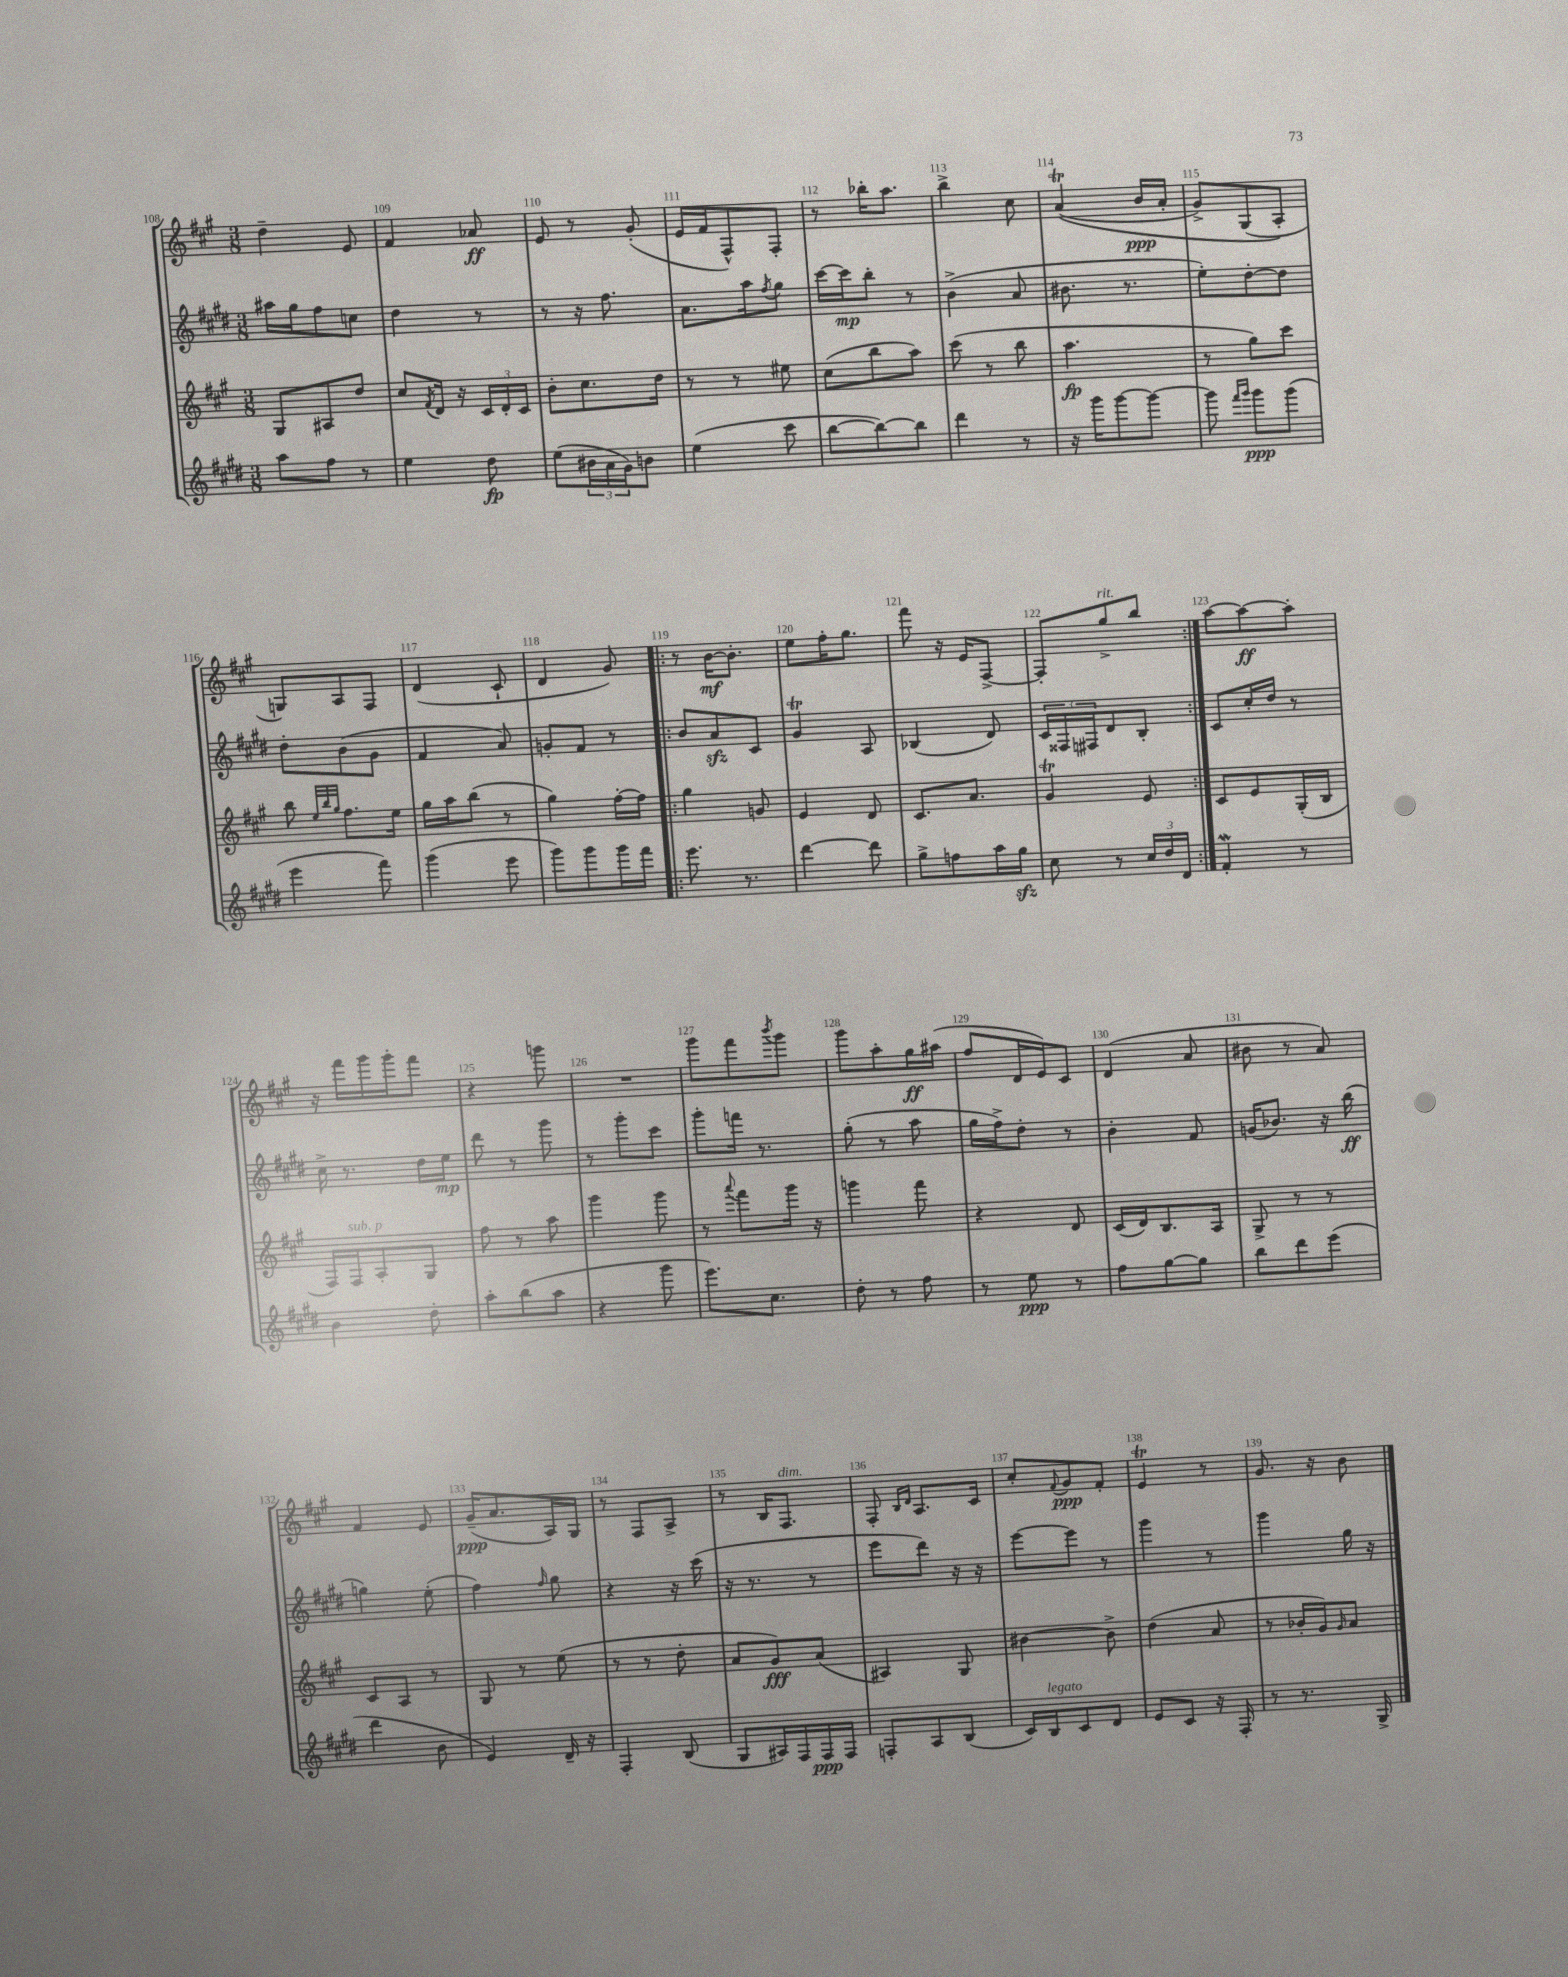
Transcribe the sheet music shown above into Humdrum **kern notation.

**kern	**kern	**kern	**kern
*staff4	*staff3	*staff2	*staff1
*clefG2	*clefG2	*clefG2	*clefG2
*k[f#c#g#d#]	*k[f#c#g#]	*k[f#c#g#d#]	*k[f#c#g#]
*M3/8	*M3/8	*M3/8	*M3/8
8aa	8G#	16aa#	4dd~
.	.	16gg#	.
8ff#	8A#	8ff#	.
8r	8dd	8cc	8e
=	=	=	=
4ee	8cc#	4dd#	4f#
.	8qf#	.	.
.	16d	.	.
.	16r	.	.
8dd#	24c#	8r	8a-
.	24d'	.	.
.	24c#	.	.
=	=	=	=
(8ee	8b'	8r	8e
24b#	8.cc#	16r	8r
24a	.	.	.
.	.	8.ff#	.
24g#)	.	.	.
8b	.	.	(8g#'
.	16dd	.	.
=	=	=	=
(4ee	8r	8.a	16e
.	.	.	16f#
.	8r	.	8F#^^)
.	.	16aa	.
.	.	8qff#	.
8ccc#	8ee#	8gg#	8F#'
=	=	=	=
[8bb	(8cc#	[16ccc#	8r
.	.	16ccc#]	.
8bb_)	8bb	8bb'	16bb-'
.	.	.	8.aa
8bb]	8aa)	8r	.
=	=	=	=
4ddd#	(8ccc#	(4b^	4bb^
.	8r	.	.
8r	8bb	8a	8cc#
=	=	=	=
16r	4.aa	8.b#	&((4a
16ggg#	.	.	.
[8ggg#	.	.	.
.	.	8.r	.
8ggg#_	.	.	16b
.	.	.	16a'
=	=	=	=
8ggg#]	8r	8ee')	8g#^)
16qqfff#	.	.	.
16qqggg#	.	.	.
8ggg#	8gg#)	[8dd#'	(8G#
(8ggg#	8ccc#	8dd#]	8A'&)
=	=	=	=
4eee	8bb	8dd#'	8G)
.	32qqee	.	.
.	32qqbb	.	.
.	32qqgg#	.	.
.	8.ff#	(8b	8A
8fff#)	.	8g#	8F#
.	16ee	.	.
=	=	=	=
(4ggg#	16gg#	4f#	(4d
.	16aa	.	.
.	(8bb	.	.
8eee	8r	8a)	8c#`
=	=	=	=
8ggg#)	4gg#)	8g'	4d
8ggg#	.	8f#	.
16ggg#	[16ff#'	8r	8g#)
16fff#	16ff#]	.	.
=!|:	=!|:	=!|:	=!|:
8.eee	4gg#	8b	8r
.	.	8a	[16b
8.r	.	.	8.b']
.	8g	8c#	.
=	=	=	=
[4ddd#	4e	4g#	8ee
.	.	.	16ff#'
.	.	.	8.gg#
8ddd#]	8d	8A	.
=	=	=	=
8gg#^	8.c#	(4B-	8fff#
8ff	.	.	16r
.	8.a	.	16e
16aa	.	8d#)	[8F#^
16gg#	.	.	.
=	=	=	=
8cc#	4g#	24c#	8F#']
.	.	24F##	.
.	.	24F#	.
8r	.	8d#	8gg#^
24cc#	8e	8B'	8bb
24dd#	.	.	.
24d#	.	.	.
=:|!	=:|!	=:|!	=:|!
4f#'	8c#	8c#	[8aa
.	8e	16cc#'	8aa_
.	.	16dd#	.
8r	(16G#'	8r	8aa']
.	16B	.	.
=	=	=	=
4b	16F#)	16cc#^	16r
.	16F#	8.r	16fff#
.	8A'	.	16ggg#
.	.	.	16ggg#'
8dd#'	8G#	16dd#	8fff#
.	.	16ee	.
=	=	=	=
8aa'	8ff#	8ddd#	4r
(8bb	8r	8r	.
8aa	8aa	8ggg#	8ggg
=	=	=	=
4r	4ggg#	8r	4.r
.	.	8ggg#'	.
8ggg#	8ggg#	8ccc#	.
=	=	=	=
8.eee)	8r	8ggg#'	8ggg#
.	8qqaaa	.	.
.	8fff#	16fff	8fff#
8.cc#	.	8.r	.
.	.	.	8qbbb
.	16ggg#	.	8ggg#
.	16r	.	.
=	=	=	=
8dd#'	4ggg	(8gg#'	8ggg#
8r	.	8r	8aa'
8ff#	8fff#	8aa	16gg#
.	.	.	(16aa#
=	=	=	=
8r	4r	16gg#	8ff#
.	.	16ff#^)	.
8ee	.	8dd#'	16d
.	.	.	16e)
8r	8d	8r	8c#
=	=	=	=
8ff#	(16c#	4b'	(4d
.	16d)	.	.
[8gg#	8.B	.	.
8gg#]	.	8f#	8a
.	16A	.	.
=	=	=	=
8bb	8G#^	(16g	8b#
.	.	8.b-)	.
8ddd#	8r	.	8r
(8eee	8r	16r	8a)
.	.	(16bb	.
=	=	=	=
4ddd#	8c#	4gg)	4f#
.	8A	.	.
8b	8r	(8ee'	8e
=	=	=	=
4e)	8G#	4ff#)	(16g#~
.	.	.	8.a
.	8r	.	.
.	.	16qqff#	.
16d#~	(8ee	8gg#	16A)
16r	.	.	16G#
=	=	=	=
4F#'	8r	4r	8r
.	8r	.	8F#
(8B	8dd'	16r	8A^
.	.	(16ccc#	.
=	=	=	=
8G#	8a	16r	8r
.	.	8.r	.
16A#)	8g#)	.	16B
16F#	.	.	8.F#
16F#	(8a	8r	.
16F#	.	.	.
=	=	=	=
8F'	4A#)	8eee	8F#'
.	.	.	16qqB
.	.	.	16qqd
8A	.	8ddd#)	8.A
(8B	8G#	16r	.
.	.	16r	16c#
=	=	=	=
16c#)	[4b#	[8eee	8cc#'
16B	.	.	.
.	.	.	8qqf#
8c#	.	8eee]	8g#
8d#	8b#^]	8r	8f#'
=	=	=	=
8e	(4dd	4ggg#	4e
8c#	.	.	.
16r	8a	8r	8r
16F#'	.	.	.
=	=	=	=
8r	8r	4ggg#	8.g#
8.r	16b-'	.	.
.	16g#)	.	16r
.	16qqg#	.	.
.	8a	16gg#	8b
16G#^	.	16r	.
==	==	==	==
*-	*-	*-	*-
